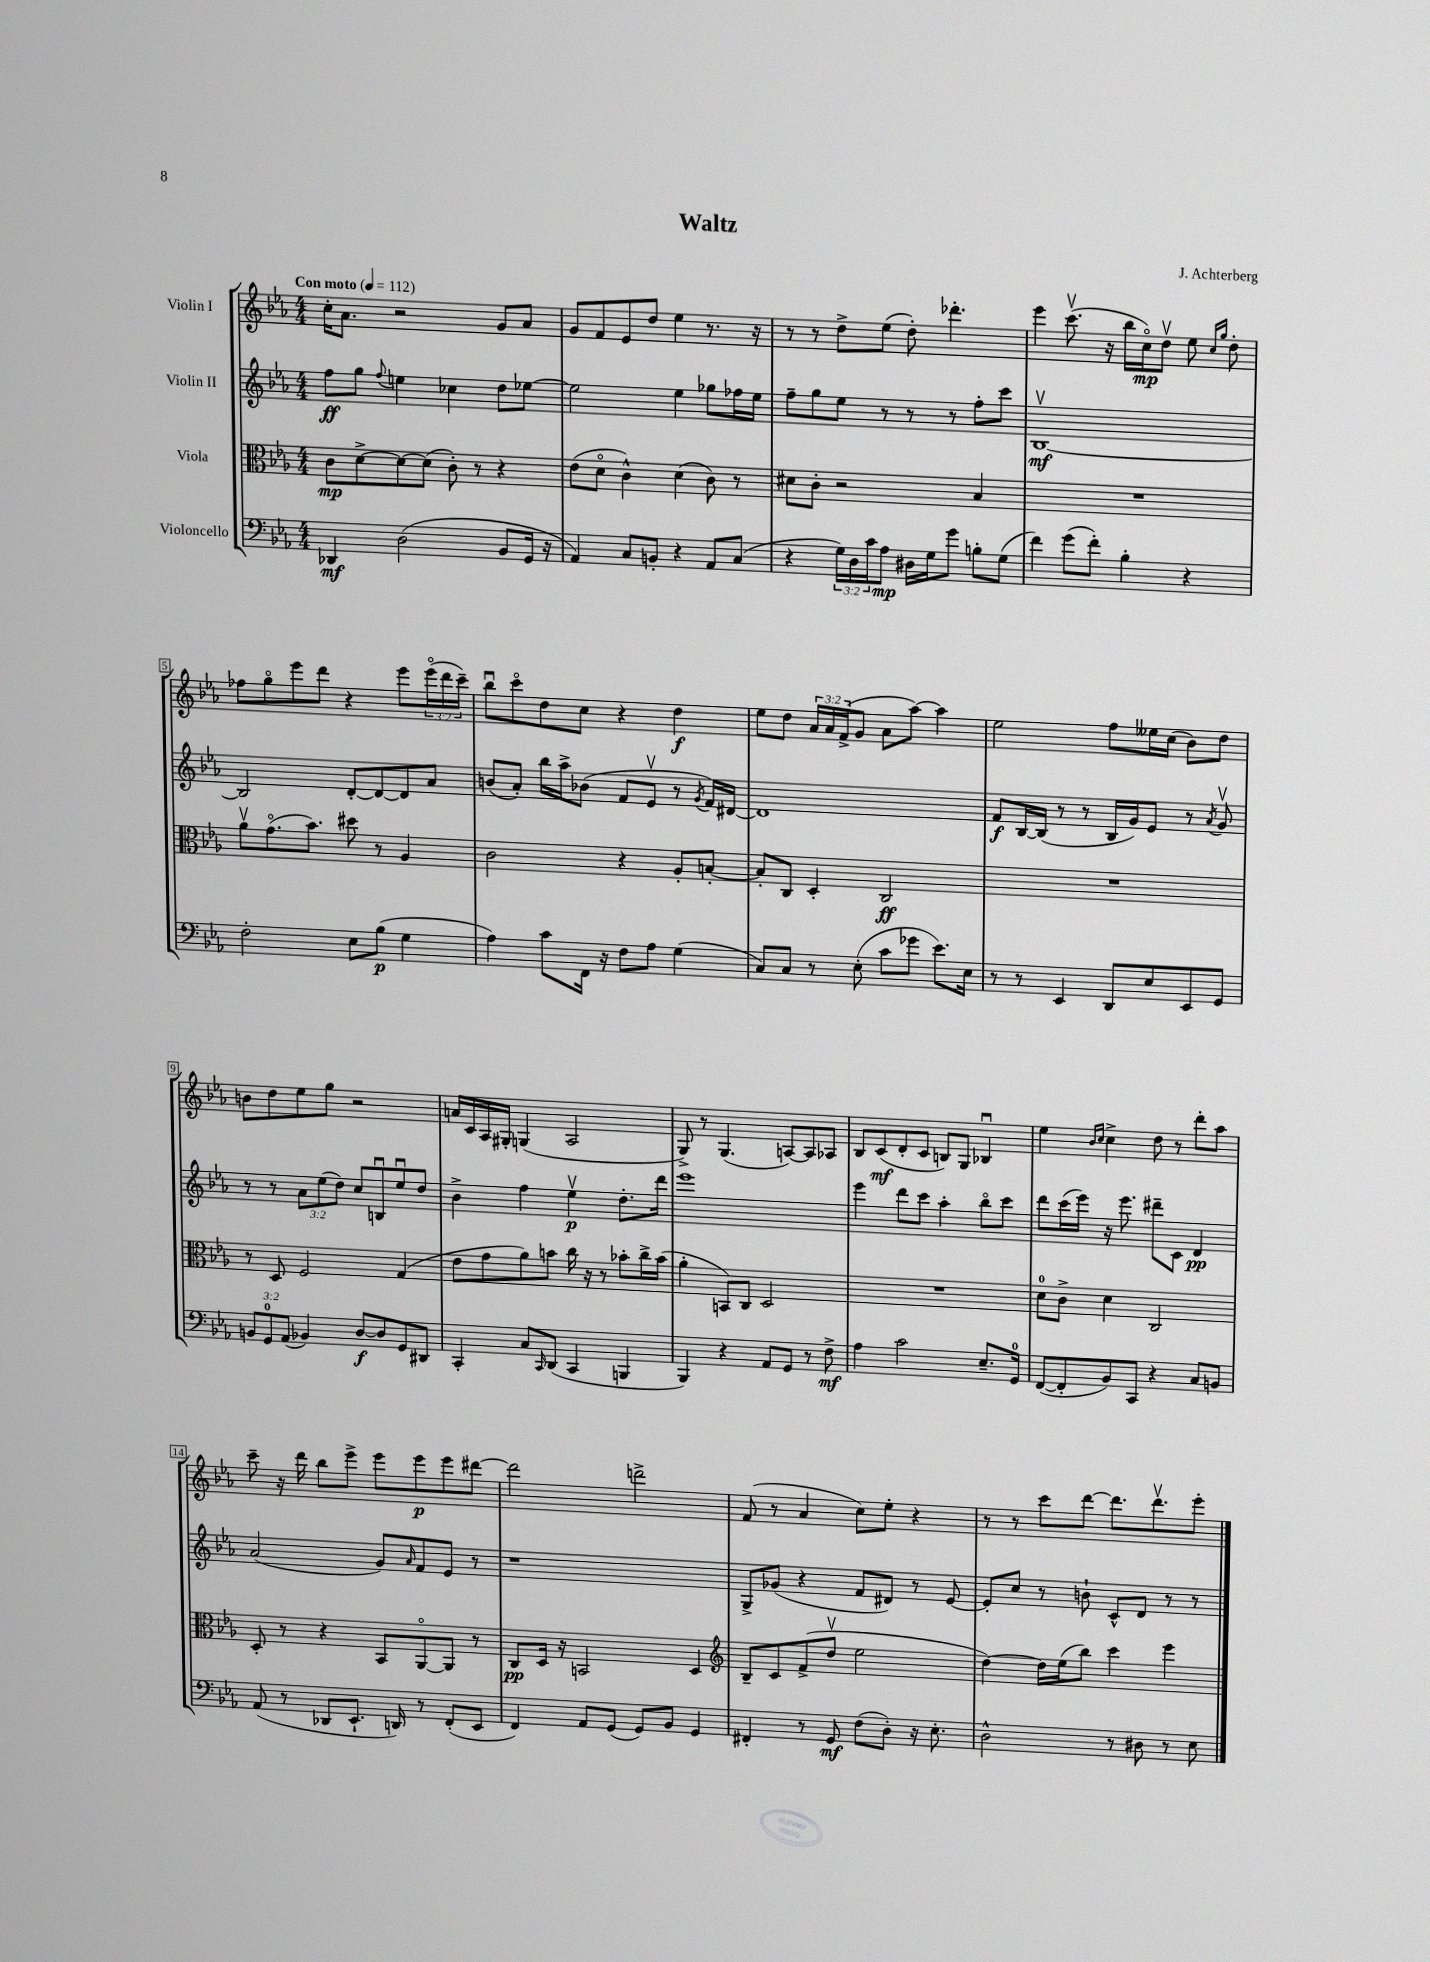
\header { title = "Waltz" composer = "J. Achterberg" }
<<
\new StaffGroup <<
\new Staff = "s0" \with { instrumentName = "Violin I" } {
    \clef treble \key ees \major \numericTimeSignature \time 4/4 \override Staff.TupletNumber.text = #tuplet-number::calc-fraction-text \tempo "Con moto" 4 = 112
    c''16-. aes'8. r2 g'8 aes'8 |
    g'8 f'8 ees'8 d''8 ees''4 r8. r16 |
    r8 r8 d''8-> ees''8( d''8-.) des'''4.-. |
    ees'''4 c'''8.\upbow( r16 bes''16 c''16\flageolet\mp) d''8\upbow ees''8 \grace { c''16 g''16 } d''8-. |
    fes''8 g''8\flageolet ees'''8 d'''8 r4 ees'''8 \tuplet 3/2 { ees'''16\flageolet( d'''16 c'''16--) } |
    bes''8\downbow c'''8\flageolet d''8 c''8 r4 d''4\f |
    ees''8 d''8 \tuplet 3/2 { aes'16 aes'16 f'16->( } g'8 aes'8 aes''8~) aes''4 |
    ees''2 f''8 eeses''16 c''16( bes'8) d''8 |
    b'8 d''8 ees''8 g''8 r2 |
    a'16 c'16 aes16 gis16-. g4( aes2 |
    g8->) r8 g4.( a8~) a8 aes8 |
    bes8 c'8\mf( d'8-. c'8 b8) g8 bes4\downbow |
    ees''4 \grace { bes'16 c''16 } c''4-> d''8 r8 d'''8-. aes''8 |
    c'''8-- r16 d'''16 bes''8 ees'''8-> ees'''8 ees'''8\p ees'''8 dis'''8~ |
    dis'''2 d'''2-> |
    f'8( r8 aes'4 c''8) ees''8-. r4 |
    r8 r8 c'''8 d'''8~ d'''8. d'''8.\upbow ees'''8-. \bar "|." |
}
\new Staff = "s1" \with { instrumentName = "Violin II" } {
    \clef treble \key ees \major \numericTimeSignature \time 4/4 \override Staff.TupletNumber.text = #tuplet-number::calc-fraction-text
    f''8\ff g''8 \appoggiatura { f''8 } e''4 ces''4 d''8 ees''8~ |
    ees''2 ees''4 ges''8 fes''16 ees''16 |
    f''8-- g''8 ees''8 r8 r8 r8 f''8-. c'''8 |
    bes1~\upbow\mf |
    bes2 d'8~-. d'8~ d'8 aes'8 |
    b'8( aes'8-.) bes''16 aes''16-> bes'8( f'8 ees'8\upbow r8 \acciaccatura { g'8 } f'16) dis'16~ |
    dis'1 |
    f'8\f bes16~ bes16( r8 r8 bes16 g'16) ees'8 r8 \acciaccatura { aes'8 } g'8\upbow |
    r8 r8 \tuplet 3/2 { aes'8 ees''8( d''8) } c''8 b8\downbow ees''8\downbow d''8 |
    bes'4-> f''4 ees''4\upbow\p d''8.-. d'''16 |
    ees'''1 |
    ees'''4 d'''8 c'''8 aes''4-. bes''8\flageolet c'''8 |
    d'''8 c'''16( ees'''16) r16 ees'''8. dis'''8-- c'8 d'4\pp |
    aes'2( g'8) \grace { aes'16 } f'8 ees'8 r8 |
    r1 |
    g8-> ges'8( r4 f'8 dis'8) r8 ees'8~ |
    ees'8-. c''8 r8 b'8-! c'8-^ d'8 r8 r8 \bar "|." |
}
\new Staff = "s2" \with { instrumentName = "Viola" } {
    \clef alto \key ees \major \numericTimeSignature \time 4/4
    c'8\mp d'8~-> d'8~ d'8( c'8-.) r8 r4 |
    ees'8( d'8\flageolet c'4-^) d'4( c'8) r8 |
    dis'8 c'8-. r2 bes4 |
    R1 |
    aes'8\upbow g'8.\flageolet( bes'8.) dis''8 r8 aes4 |
    c'2 r4 aes8-. b8~-. |
    b8-. c8 d4-. c2\ff |
    R1 |
    r8 d8 f2 g4( |
    ees'8 g'8 aes'8) b'8 c''16 r16 r8 bes'8-. c''16-> bes'16( |
    aes'4-. b,8) c8 d2 |
    R1 |
    d'8-0 c'8-> d'4 c2 |
    d8-. r8 r4 bes,8 aes,8~\flageolet aes,8 r8 |
    c8\pp d16 r16 b,2 d4 |
    \clef treble bes8-- c'8 f'8->( d''8\upbow ees''2 |
    d''4~) d''16 ees''16( bes''8) c'''4 ees'''4 \bar "|." |
}
\new Staff = "s3" \with { instrumentName = "Violoncello" } {
    \clef bass \key ees \major \numericTimeSignature \time 4/4 \override Staff.TupletNumber.text = #tuplet-number::calc-fraction-text
    des,4\mf d2( bes,8 g,16 r16 |
    aes,4) c8 b,8-. r4 aes,8 c8( |
    r4 \tuplet 3/2 { g16) d16 c'16 } aes8\mp dis16 g16 g'8 b8-. g8( |
    f'4) g'8( f'8-.) bes4-. r4 |
    f2-. ees8 bes8\p( g4 |
    aes4) c'8 f,16 r16 f8 aes8 g4( |
    c8) c8 r8 ees8-.( c'8 ges'8 ees'8.) ees16 |
    r8 r8 ees,4 d,8 ees8 ees,8 g,8 |
    \tuplet 3/2 { b,8 g,8-0 aes,8( } bes,4) d8~\f d8 g,8 dis,8 |
    c,4-. c8 \grace { c,16 } d,8( c,4 b,,4 |
    bes,,4) r4 aes,8 g,8 r8 f8->\mf |
    aes4 c'2 ees8.-- g,16-0 |
    f,8~( f,8-. bes,8) c,8 r4 c8 b,8 |
    aes,8( r8 des,8 ees,8.-! d,16) r8 f,8-.( ees,8 |
    f,4) aes,8 g,8( g,8) bes,8 g,4 |
    fis,4-. r8 g,8\mf f8( d8-.) r16 ees8.-. |
    d2-^ r8 dis8 r8 ees8 \bar "|." |
}
>>
>>
\layout { \context { \Score \override BarNumber.stencil = #(make-stencil-boxer 0.1 0.3 ly:text-interface::print) } }
